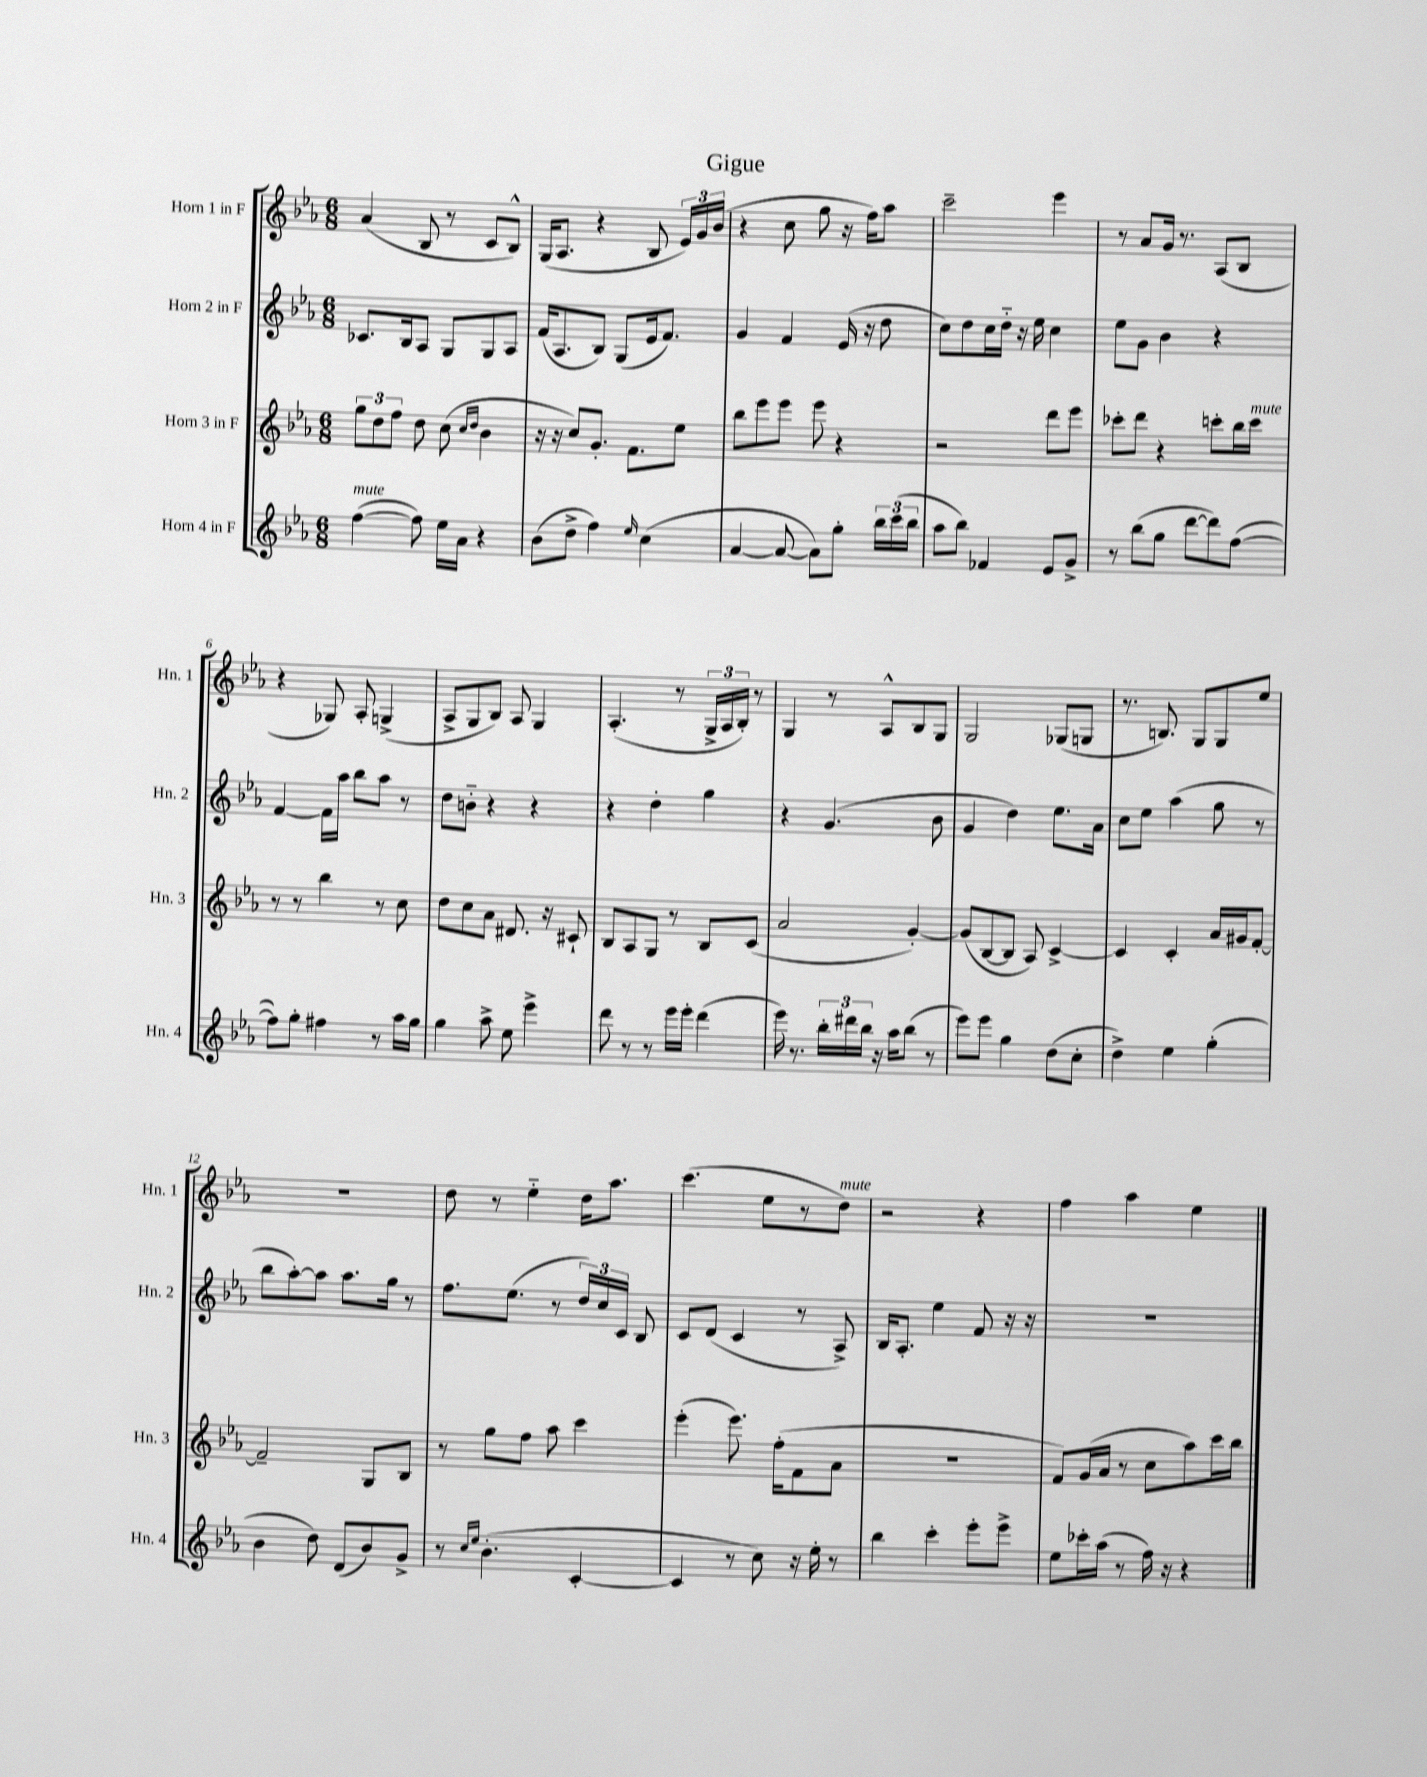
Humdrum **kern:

**kern	**kern	**kern	**kern
*part4	*part3	*part2	*part1
*staff4	*staff3	*staff2	*staff1
*I"Horn 4 in F	*I"Horn 3 in F	*I"Horn 2 in F	*I"Horn 1 in F
*I'Hn. 4	*I'Hn. 3	*I'Hn. 2	*I'Hn. 1
*clefG2	*clefG2	*clefG2	*clefG2
*k[b-e-a-]	*k[b-e-a-]	*k[b-e-a-]	*k[b-e-a-]
*M6/8	*M6/8	*M6/8	*M6/8
=1	=1	=1	=1
!LO:TX:a:i:t=mute	!	!	!
([4ff\	12gg\L	8.c-X/L	(4a-/
.	12dd\	.	.
.	12ff\J	.	.
.	.	16B-/k	.
8ff\])	8dd\	8A-/J	8B-/
16ee-\LL	(8cc\	8G/L	8r
16a-\JJ	.	.	.
.	16qqcc/LL	.	.
.	16qqdd/JJ	.	.
4r	4b-\	8G/	8c/L
.	.	8A-/J	8B-^^/J)
=2	=2	=2	=2
(8b-\L	16r	(16f/KL	(16G/KL
.	16r	8.A-/	8.A-/J
8dd^\J	8cc/L)	.	.
4ff\)	8.g'/J	8B-/J)	4r
.	.	(8G/L	.
.	8.f\L	.	.
16qqee-/	.	.	.
(4cc\	.	16e-/k	8B-/
.	.	8.f/J)	.
.	8ee-\J	.	24e-/LL)
.	.	.	24g/
.	.	.	(24b-/JJ
=3	=3	=3	=3
[4a-/	8bb-\L	4g/	4r
.	8eee-\	.	.
8a-/_	8eee-\J	4f/	8cc\
8a-\L])	8eee-\	.	8gg\
8gg'\J	4r	(16e-/	16r
.	.	16r	16ff\KL)
24bb-\LL	.	8dd\	8aa-\J
(24ccc\	.	.	.
24bb-\JJ	.	.	.
=4	=4	=4	=4
8aa-\L	2r	8cc\L)	2ccc~\
8bb-\J)	.	8dd\	.
4f-X/	.	16cc\L	.
.	.	16dd\JJ	.
.	.	16r	.
.	.	16ee-\	.
8e-/L	8ddd\L	4cc\	4eee-\
8g^/J	8eee-\J	.	.
=5	=5	=5	=5
8r	8ccc-X'\L	8ee-\L	8r
(8bb-\L	8ddd\J	8g\J	8a-/L
8gg\J	4r	4b-\	16g/Jk
.	.	.	8.r
[8ddd\L	.	.	.
8ddd\])	8cccn'\L	4r	(8A-/L
([8ff\J	16bb-\L	.	8B-/J
!	!LO:TX:a:i:t=mute	!	!
.	16ccc\JJ	.	.
!!LO:LB:g=z
=6	=6	=6	=6
8ff\L])	8r	[4f/	4r
8gg'\J	8r	.	.
4ff#X\	4bb-\	16f\LL]	8G-X/)
.	.	16aa-\JJ	.
.	.	8bb-\L	8A-'/
8r	8r	8aa-\J	(4Gn^/
16aa-\LL	8cc\	8r	.
16gg\JJ	.	.	.
=7	=7	=7	=7
4gg\	8dd\L	8dd\L	8A-^/L
.	8cc\	8bn\J	8G/
8aa-^\	8a-\J	4r	8B-/J)
8ee-\	8.d#X/	.	8A-/
4eee-^\	.	4r	4G/
.	16r	.	.
.	8c#X`/	.	.
=8	=8	=8	=8
8ddd\	8B-/L	4r	(4.A-'/
8r	8A-/	.	.
8r	8G/J	4dd'\	.
16eee-\LL	8r	.	8r
16eee-'\JJ	.	.	.
(4ddd\	8B-/L	4gg\	24G^/LL
.	.	.	24A-/
.	.	.	24B-'/JJ)
.	(8c/J	.	8r
=9	=9	=9	=9
16eee-\)	2a-/	4r	4G/
8.r	.	.	.
24bb-'\LL	.	(4.g/	8r
24ddd#X\	.	.	.
24bb-\JJ	.	.	.
16r	.	.	8A-^^/L
16aa-\KL	.	.	.
(8bb-\J	[4g'/)	.	8B-/
8r	.	8b-\	8G/J
=10	=10	=10	=10
8eee-\L)	(8g/L]	4g/	2G/
8eee-\J	[8B-/	.	.
4gg\	8B-/J]	4dd\)	.
.	8A-/)	.	.
(8dd\L	[4c^/	8.ee-\L	(8G-X/L
8cc'\J	.	.	8Gn/J
.	.	16a-\Jk	.
=11	=11	=11	=11
4dd^\)	4c/]	8cc\L	8.r
.	.	8ee-\J	.
.	.	.	8.Bn/)
4ee-\	4c'/	(4aa-\	.
.	.	.	8G/L
(4gg'\	16a-/LL	8gg\	8G/
.	16g#X/J	.	.
.	[8f'/J	8r	8ee-/J
!!LO:LB:g=z
=12	=12	=12	=12
4b-\	2f~/]	8bb-\L	2.r
.	.	[8aa-'\)	.
8dd\)	.	8aa-\J]	.
(8d/L	.	8.aa-\L	.
8b-/)	8G/L	.	.
.	.	16gg\Jk	.
8g^/J	8B-/J	8r	.
=13	=13	=13	=13
8r	8r	8.ff\L	8dd\
16qqcc/LL	.	.	.
16qqee-/JJ	.	.	.
(4.b-'\	8gg\L	.	8r
.	.	(8.ee-\J	.
.	8ff\J	.	4ee-\
.	8aa-\	8r	.
[4c'/	4ccc\	24dd/LL)	16dd\KL
.	.	24cc/	.
.	.	.	8.aa-\J
.	.	24c/JJ	.
.	.	8B-/	.
=14	=14	=14	=14
4c/]	(4eee-'\	8c/L	(4.ccc\
.	.	(8d/J	.
8r	8.eee-\)	4c/	.
8cc\)	.	.	8ee-\L
.	(16ff'\KL	.	.
16r	8f\	8r	8r
16ee-'\	.	.	.
!	!	!	!LO:TX:a:i:t=mute
8r	8a-\J	8A-^/)	8dd\J)
=15	=15	=15	=15
4bb-\	2.r	16B-/KL	2r
.	.	8.A-'/J	.
4ccc'\	.	4ee-\	.
8eee-'\L	.	8f/	4r
8eee-^\J	.	16r	.
.	.	16r	.
=16	=16	=16	=16
8ee-\L	8f/L)	2.r	4ff\
16ccc-X'\L	(16g/L	.	.
(16aa-\JJ	16a-/JJ	.	.
8r	8r	.	4aa-\
16ff\)	8cc\L	.	.
16r	.	.	.
4r	8aa-\)	.	4ee-\
.	16ccc\L	.	.
.	16bb-\JJ	.	.
==	==	==	==
*-	*-	*-	*-
